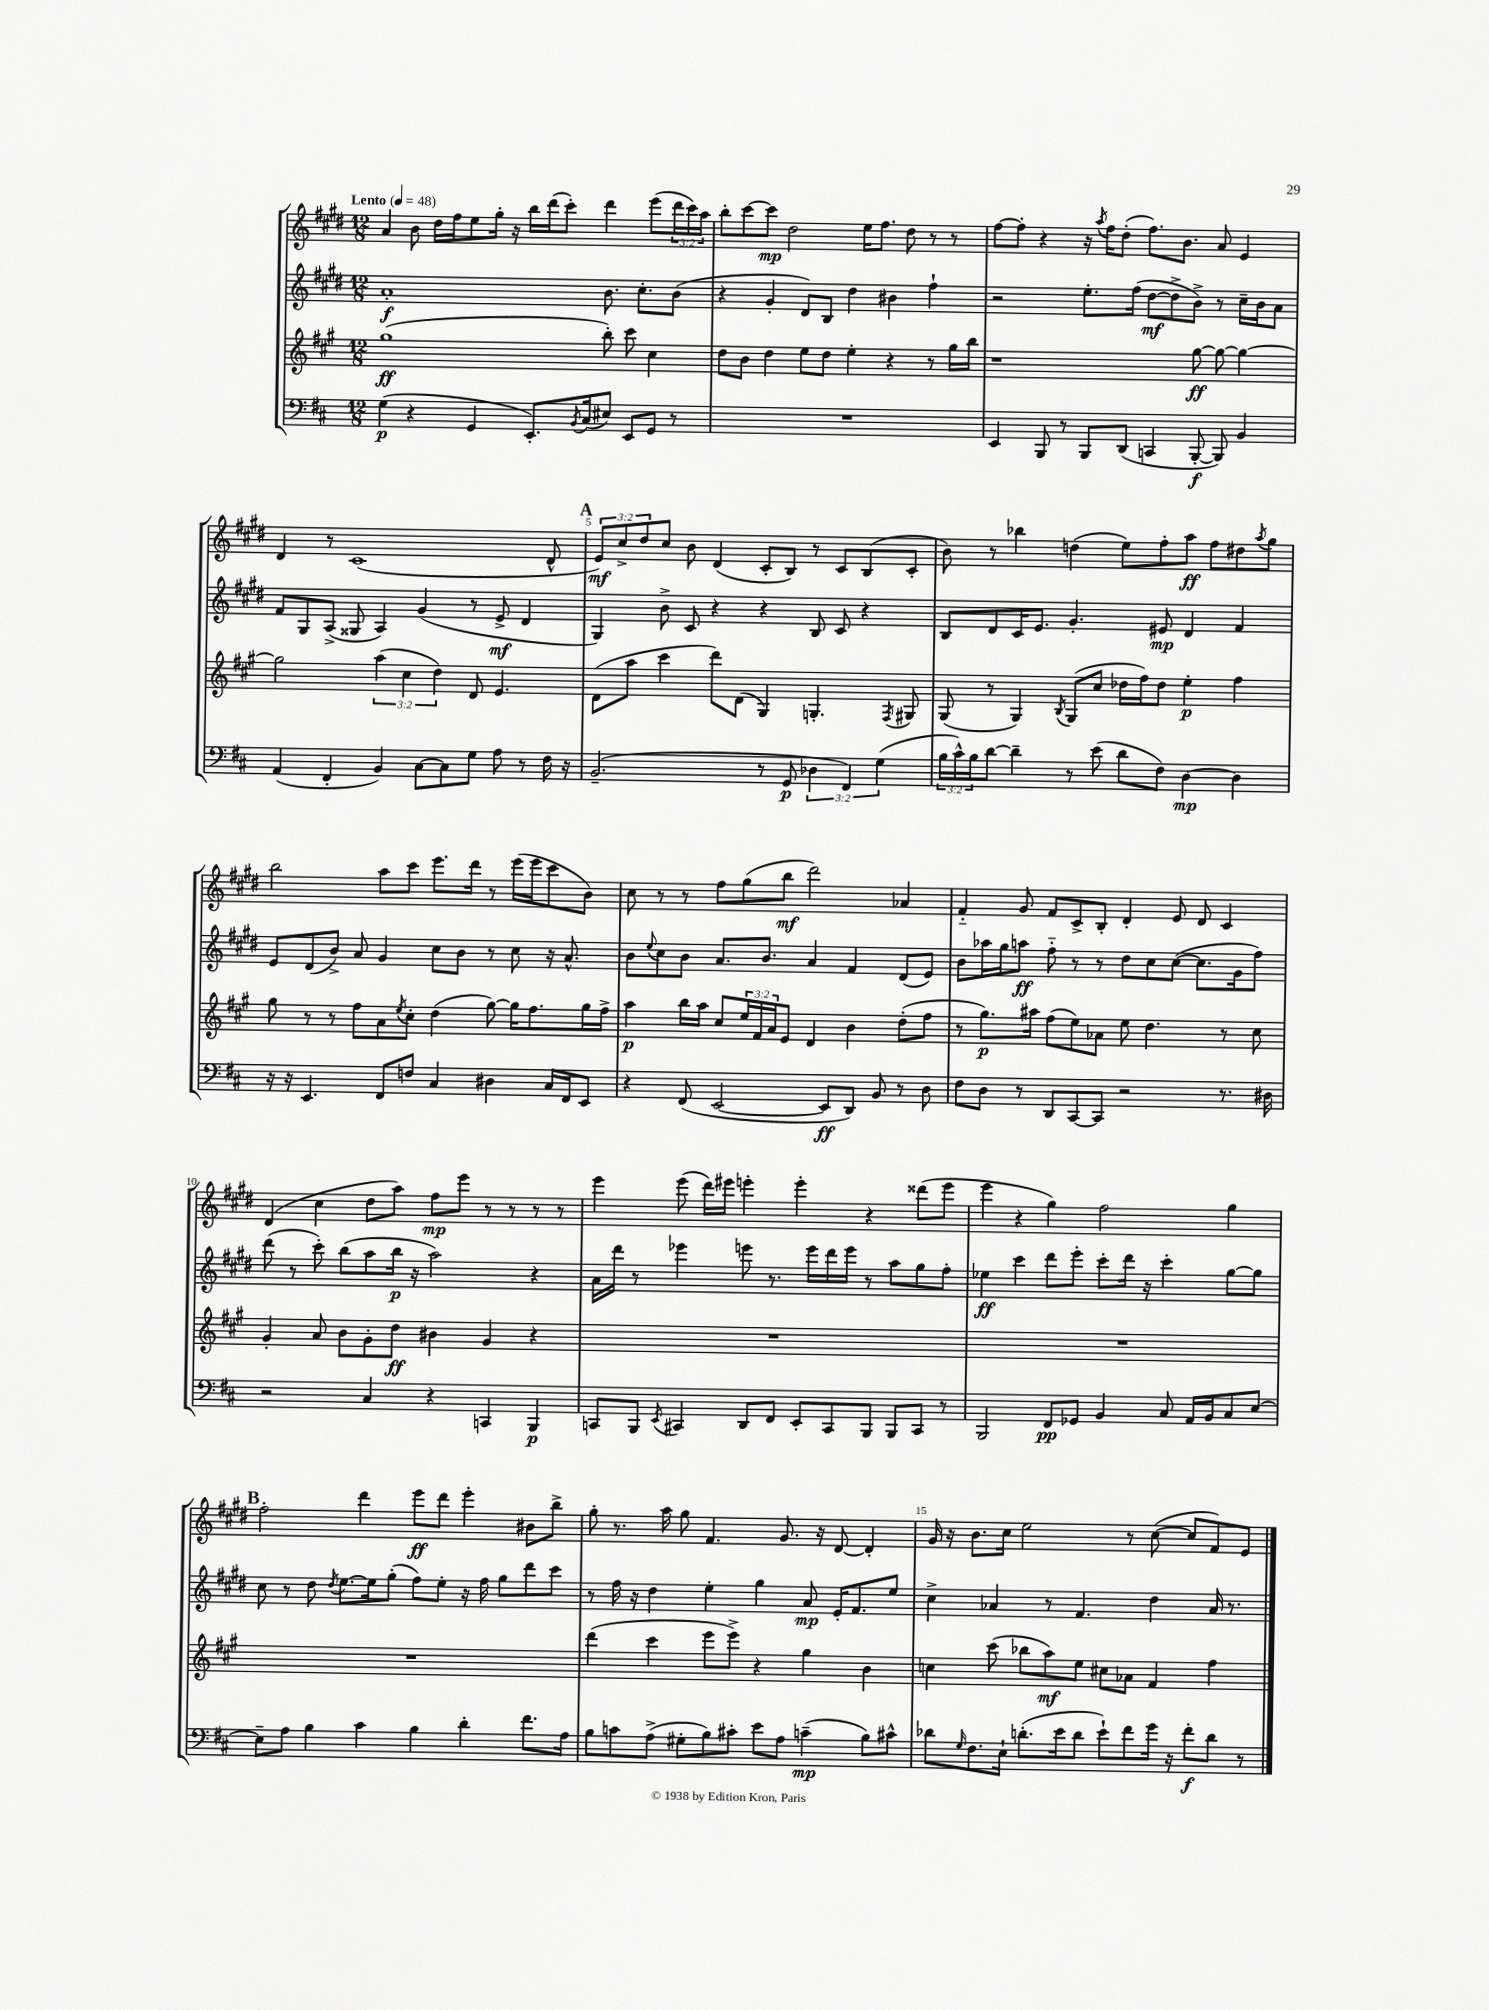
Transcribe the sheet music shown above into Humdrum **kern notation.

**kern	**dynam	**kern	**dynam	**kern	**dynam	**kern	**dynam
*part4	*part4	*part3	*part3	*part2	*part2	*part1	*part1
*staff4	*staff4	*staff3	*staff3	*staff2	*staff2	*staff1	*staff1
*clefF4	*	*clefG2	*	*clefG2	*	*clefG2	*
*k[f#c#]	*	*k[f#c#g#]	*	*k[f#c#g#d#]	*	*k[f#c#g#d#]	*
*M12/8	*	*M12/8	*	*M12/8	*	*M12/8	*
*MM48	*	*MM48	*	*MM48	*	*MM48	*
=1	=1	=1	=1	=1	=1	=1	=1
!	!	!	!	!	!	!LO:TX:a:B:t=Lento	!
(4G\	p	(1gg#	ff	1a'	f	4a/	.
4r	.	.	.	.	.	8b\	.
.	.	.	.	.	.	16dd#\LL	.
.	.	.	.	.	.	16ff#\J	.
4GG/	.	.	.	.	.	8ee\	.
.	.	.	.	.	.	16gg#'\Jk	.
.	.	.	.	.	.	16r	.
8.EE'/L)	.	.	.	.	.	16bb\LL	.
.	.	.	.	.	.	(16ddd#\J	.
.	.	.	.	.	.	8ccc#'\J)	.
8qBB/	.	.	.	.	.	.	.
(16C#/k	.	.	.	.	.	.	.
8E#X/J)	.	8bb'\)	.	8.b\	.	4ddd#\	.
8EE/L	.	8ccc#\	.	.	.	.	.
.	.	.	.	8.cc#'\L	.	.	.
8GG/J	.	4cc#\	.	.	.	(8eee\L	.
8r	.	.	.	(8b\J	.	24ddd#\L	.
.	.	.	.	.	.	24ccc#\)	.
.	.	.	.	.	.	24aa\JJ	.
=2	=2	=2	=2	=2	=2	=2	=2
1.r	.	8dd\L	.	4r	.	8bb'\L	.
.	.	8b\J	.	.	.	[8ccc#\	.
.	.	4dd\	.	4g#'/	.	8ccc#\J]	mp
.	.	.	.	.	.	2dd#\	.
.	.	8ee\L	.	8d#/L)	.	.	.
.	.	8dd\J	.	8B/J	.	.	.
.	.	4ee'\	.	4dd#\	.	.	.
.	.	.	.	.	.	16ee\KL	.
.	.	.	.	.	.	8.ff#\J	.
.	.	4r	.	4b#X\	.	.	.
.	.	.	.	.	.	8dd#\	.
.	.	8r	.	4ff#`\	.	8r	.
.	.	16gg#\LL	.	.	.	8r	.
.	.	16bb\JJ	.	.	.	.	.
=3	=3	=3	=3	=3	=3	=3	=3
4EE/	.	1r	.	2r	.	[8ff#\L	.
.	.	.	.	.	.	8ff#'\J]	.
8BBB/	.	.	.	.	.	4r	.
8r	.	.	.	.	.	.	.
8BBB/L	.	.	.	8.ee'\L	.	16r	.
.	.	.	.	.	.	8qaa/	.
.	.	.	.	.	.	16ff#\KL	.
(8DD/J	.	.	.	.	.	(8dd#'\J	.
.	.	.	.	(16ff#\Jk	.	.	.
4CCn/	.	.	.	[8dd#\L	mf	8.ff#\L)	.
.	.	.	.	8dd#^\]	.	.	.
.	.	.	.	.	.	8.b\J	.
[8BBB'/	f	[8gg#\	ff	8b^\J)	.	.	.
8BBB/])	.	8gg#\_	.	8r	.	8a/	.
4BB/	.	4gg#\_	.	16cc#~\LL	.	4e/	.
.	.	.	.	16b\J	.	.	.
.	.	.	.	8a\J	.	.	.
!!LO:LB:g=z
=4	=4	=4	=4	=4	=4	=4	=4
(4AA/	.	2gg#\]	.	8f#/L	.	4d#/	.
.	.	.	.	8G#/	.	.	.
4FF#'/	.	.	.	(8A^/J	.	8r	.
.	.	.	.	8G##X/	.	(1c#	.
4BB/)	.	(6aa\	.	4A/)	.	.	.
.	.	6cc#\	.	.	.	.	.
[8C#\L	.	.	.	(4g#/	.	.	.
.	.	6dd\)	.	.	.	.	.
8C#\]	.	.	.	.	.	.	.
8G\J	.	8d/	.	8r	.	.	.
8A\	.	4.e/	.	8e^/	mf	.	.
8r	.	.	.	4d#/	.	.	.
16F#\	.	.	.	.	.	8d#^^/	.
16r	.	.	.	.	.	.	.
!!LO:REH:place=s1:t=A
=5	=5	=5	=5	=5	=5	=5	=5
(2.BB~/	.	(8d\L	.	4G#/)	.	12e/L)	mf
.	.	.	.	.	.	12cc#^/	.
.	.	8aa\J	.	.	.	.	.
.	.	.	.	.	.	12dd#/	.
.	.	4ccc#\	.	8b^\	.	8cc#/J	.
.	.	.	.	8c#/	.	8b\	.
.	.	8ddd\L)	.	4r	.	(4d#/	.
.	.	(8d\J	.	.	.	.	.
8r	.	4G#/)	.	4r	.	8c#'/L	.
8GG/	p	.	.	.	.	8B/J)	.
6D-X\	.	4.Gn'/	.	8B/	.	8r	.
.	.	.	.	8c#/	.	8c#/L	.
6FF#/)	.	.	.	.	.	.	.
.	.	.	.	4r	.	(8B/	.
(6G\	.	.	.	.	.	.	.
.	.	8qF#/	.	.	.	.	.
.	.	8G#X/	.	.	.	8c#'/J	.
=6	=6	=6	=6	=6	=6	=6	=6
24B\LL	.	(8G#/	.	8B/L	.	8b\)	.
24c#^^\)	.	.	.	.	.	.	.
24B\J	.	.	.	.	.	.	.
[8d\J	.	8r	.	8d#/	.	8r	.
4d~\]	.	4G#/)	.	16c#/K	.	4bb-X\	.
.	.	.	.	8.e/J	.	.	.
.	.	8qB/	.	.	.	.	.
8r	.	(8G#/L	.	4.g#'/	.	(4ddn\	.
(8e\	.	8cc#/J	.	.	.	.	.
8d\L	.	16dd-X\LL	.	.	.	8ee\L)	.
.	.	16ff#\J)	.	.	.	.	.
8F#\J)	.	8dd-\J	.	8e#X/	mp	8ff#'\	.
[4D\	mp	4ee'\	p	4d#/	.	8aa\J	ff
.	.	.	.	.	.	8ff#\L	.
4D\]	.	4ff#\	.	4f#/	.	8dd#X\	.
.	.	.	.	.	.	8qaa/	.
.	.	.	.	.	.	8gg#\J	.
!!LO:LB:g=z
=7	=7	=7	=7	=7	=7	=7	=7
16r	.	8gg#\	.	8e/L	.	2bb\	.
16r	.	.	.	.	.	.	.
4.EE/	.	8r	.	(8d#/	.	.	.
.	.	8r	.	8b^/J)	.	.	.
.	.	8ff#\L	.	8a/	.	.	.
8FF#/L	.	8a\	.	4g#/	.	8aa\L	.
.	.	8qee/	.	.	.	.	.
8Fn/J	.	8cc#'\J	.	.	.	8ccc#\J	.
4C#/	.	(4dd\	.	8cc#\L	.	8.eee\L	.
.	.	.	.	8b\J	.	.	.
.	.	.	.	.	.	16ddd#\Jk	.
4D#X\	.	[8gg#\)	.	8r	.	8r	.
.	.	16gg#\KL]	.	8cc#\	.	(16eee\LL	.
.	.	8.ff#\	.	.	.	16eee\J	.
16C#/LL	.	.	.	16r	.	8ccc#\	.
16FF#/J	.	.	.	8.a^^/	.	.	.
8EE/J	.	16gg#\L	.	.	.	8b\J)	.
.	.	16ff#^\JJ	.	.	.	.	.
=8	=8	=8	=8	=8	=8	=8	=8
4r	.	4aa\	p	8b\L	.	8cc#\	.
.	.	.	.	8qqee/	.	.	.
.	.	.	.	8cc#\	.	8r	.
(8FF#/	.	16bb\LL	.	8b\J	.	8r	.
.	.	16aa\JJ	.	.	.	.	.
[2EE/	.	8cc#/L	.	8.a/L	.	8ff#\L	.
.	.	24ee/L	.	.	.	(8gg#\	.
.	.	24f#/	.	.	.	.	.
.	.	.	.	8.b/J	.	.	.
.	.	24a/J	.	.	.	.	.
.	.	8e/J	.	.	.	8bb\J	mf
.	.	4d/	.	4a/	.	2ddd#\)	.
8EE/L]	ff	.	.	.	.	.	.
8DD/J)	.	4b\	.	4f#/	.	.	.
8BB/	.	.	.	.	.	.	.
8r	.	(8dd'\L	.	(8d#/L	.	4a-X/	.
8D\	.	8ff#\J	.	8e/J)	.	.	.
=9	=9	=9	=9	=9	=9	=9	=9
8F#\L	.	8r	.	8b\L	.	4f#/	.
8D\J	.	8.gg#\L)	p	16aa-X\L	.	.	.
.	.	.	.	16gg#\J	.	.	.
8r	.	.	.	8aan\J	ff	8g#/	.
.	.	16aa#X\Jk	.	.	.	.	.
8DD/L	.	(8ff#\L	.	8ff#\	.	8f#/L	.
[8CC#/	.	8ee\)	.	8r	.	8c#^/	.
8CC#/J]	.	8a-X\J	.	8r	.	8B'/J	.
2r	.	8ee\	.	8dd#\L	.	4d#'/	.
.	.	4.dd\	.	8cc#\	.	.	.
.	.	.	.	([8cc#\J	.	8e/	.
.	.	.	.	8.cc#\L]	.	8d#/	.
8.r	.	8r	.	.	.	4c#/	.
.	.	.	.	16g#\k	.	.	.
.	.	8cc#\	.	8ff#\J)	.	.	.
16D#X\	.	.	.	.	.	.	.
!!LO:LB:g=z
=10	=10	=10	=10	=10	=10	=10	=10
2r	.	4g#'/	.	(8ddd#\	.	(4d#/	.
.	.	.	.	8r	.	.	.
.	.	8a/	.	8ccc#'\)	.	4cc#\	.
.	.	8b\L	.	(8bb\L	.	.	.
4C#/	.	8g#'\	.	8aa\	.	8dd#\L	.
.	.	8dd\J	ff	16bb\Jk	p	8aa\J)	.
.	.	.	.	16r	.	.	.
4r	.	4b#X\	.	2aa\)	.	8ff#\L	mp
.	.	.	.	.	.	8eee\J	.
4CCn/	.	4g#/	.	.	.	8r	.
.	.	.	.	.	.	8r	.
4BBB/	p	4r	.	4r	.	8r	.
.	.	.	.	.	.	8r	.
=11	=11	=11	=11	=11	=11	=11	=11
8CCn/L	.	1.r	.	16a\LL	.	4eee\	.
.	.	.	.	16ddd#\JJ	.	.	.
8BBB/J	.	.	.	8r	.	.	.
8qEE/	.	.	.	.	.	.	.
4CC#X/	.	.	.	4eee-X\	.	(8eee\	.
.	.	.	.	.	.	16ddd#\LL)	.
.	.	.	.	.	.	16eee#X\JJ	.
8DD/L	.	.	.	8eeen\	.	4eeen'\	.
8FF#/J	.	.	.	8.r	.	.	.
8EE'/L	.	.	.	.	.	4eee'\	.
.	.	.	.	16eee\LL	.	.	.
8CC#/	.	.	.	16ddd#\	.	.	.
.	.	.	.	16eee\JJ	.	.	.
8BBB/J	.	.	.	8r	.	4r	.
8BBB/L	.	.	.	8aa\L	.	.	.
8CC#/J	.	.	.	8gg#\	.	(8ddd##X\L	.
8r	.	.	.	8ff#'\J	.	8eee\J	.
=12	=12	=12	=12	=12	=12	=12	=12
2BBB/	.	1.r	.	4ee-X\	ff	4eee\	.
.	.	.	.	4ccc#\	.	4r	.
8FF#/L	pp	.	.	8ddd#\L	.	4gg#\)	.
8GG-X/J	.	.	.	8eee'\J	.	.	.
4BB/	.	.	.	8ccc#'\L	.	2ff#\	.
.	.	.	.	16ddd#\Jk	.	.	.
.	.	.	.	16r	.	.	.
8C#/	.	.	.	4ccc#'\	.	.	.
16AA/LL	.	.	.	.	.	.	.
16BB/J	.	.	.	.	.	.	.
8C#/	.	.	.	[8gg#\L	.	4gg#\	.
[8E/J	.	.	.	8gg#\J]	.	.	.
!!LO:LB:g=z
!!LO:REH:place=s1:t=B
=13	=13	=13	=13	=13	=13	=13	=13
8E~\L]	.	1.r	.	8cc#\	.	2ff#'\	.
8A\J	.	.	.	8r	.	.	.
4B\	.	.	.	8dd#\	.	.	.
.	.	.	.	8qdd#/	.	.	.
.	.	.	.	[8.ee\L	.	.	.
4c#\	.	.	.	.	.	4ddd#\	.
.	.	.	.	16ee\k]	.	.	.
.	.	.	.	(8gg#'\J	.	.	.
4B\	.	.	.	8ff#\L)	.	8eee\L	ff
.	.	.	.	8ee'\J	.	8ddd#\J	.
4d'\	.	.	.	16r	.	4eee'\	.
.	.	.	.	16ff#\	.	.	.
.	.	.	.	8gg#\L	.	.	.
8.f#\L	.	.	.	8ddd#\	.	8b#X\L	.
.	.	.	.	8ccc#\J	.	8bb^\J	.
16A\Jk	.	.	.	.	.	.	.
=14	=14	=14	=14	=14	=14	=14	=14
8B\L	.	(4ddd\	.	8r	.	8gg#'\	.
8cn\	.	.	.	16ff#\	.	8.r	.
.	.	.	.	16r	.	.	.
(8A^\J	.	4ccc#\	.	4dd#\	.	.	.
.	.	.	.	.	.	16aa\	.
8G#X'\L	.	.	.	.	.	8gg#\	.
8B\)	.	8eee\L	.	4ee'\	.	4.f#/	.
8c#X'\J	.	8eee^\J)	.	.	.	.	.
8e\L	.	4r	.	4gg#\	.	.	.
8A\J	.	.	.	.	.	8.g#/	.
(4cn~\	mp	4gg#\	.	8a/	mp	.	.
.	.	.	.	.	.	16r	.
.	.	.	.	16e'/KL	.	[8d#/	.
.	.	.	.	8.f#/	.	.	.
8B\L)	.	4b\	.	.	.	4d#'/]	.
8c#X^^\J	.	.	.	8ee/J	.	.	.
=15	=15	=15	=15	=15	=15	=15	=15
8d-X\L	.	4ccn\	.	4cc#^\	.	16g#/	.
.	.	.	.	.	.	16r	.
16qqG/	.	.	.	.	.	.	.
8.F#\	.	.	.	.	.	8.b\L	.
.	.	(8ccc#\	.	4a-X/	.	.	.
16E`\Jk	.	.	.	.	.	16cc#\Jk	.
(8.dn'\L	.	8bb-X\L	.	.	.	2ee\	.
.	.	8aa\)	mf	8r	.	.	.
16e\k	.	.	.	.	.	.	.
8d\J	.	8ee\J	.	4.f#/	.	.	.
8e`\L)	.	8cc#X\L	.	.	.	.	.
8f#\	.	8a-X\J	.	.	.	8r	.
16g\Jk	.	4f#/	.	4dd#\	.	([8cc#\	.
16r	.	.	.	.	.	.	.
8f#'\L	f	.	.	.	.	8cc#/L]	.
8d\J	.	4ff#\	.	16a-/	.	8f#/)	.
.	.	.	.	8.r	.	.	.
8r	.	.	.	.	.	8e/J	.
==	==	==	==	==	==	==	==
*-	*-	*-	*-	*-	*-	*-	*-
